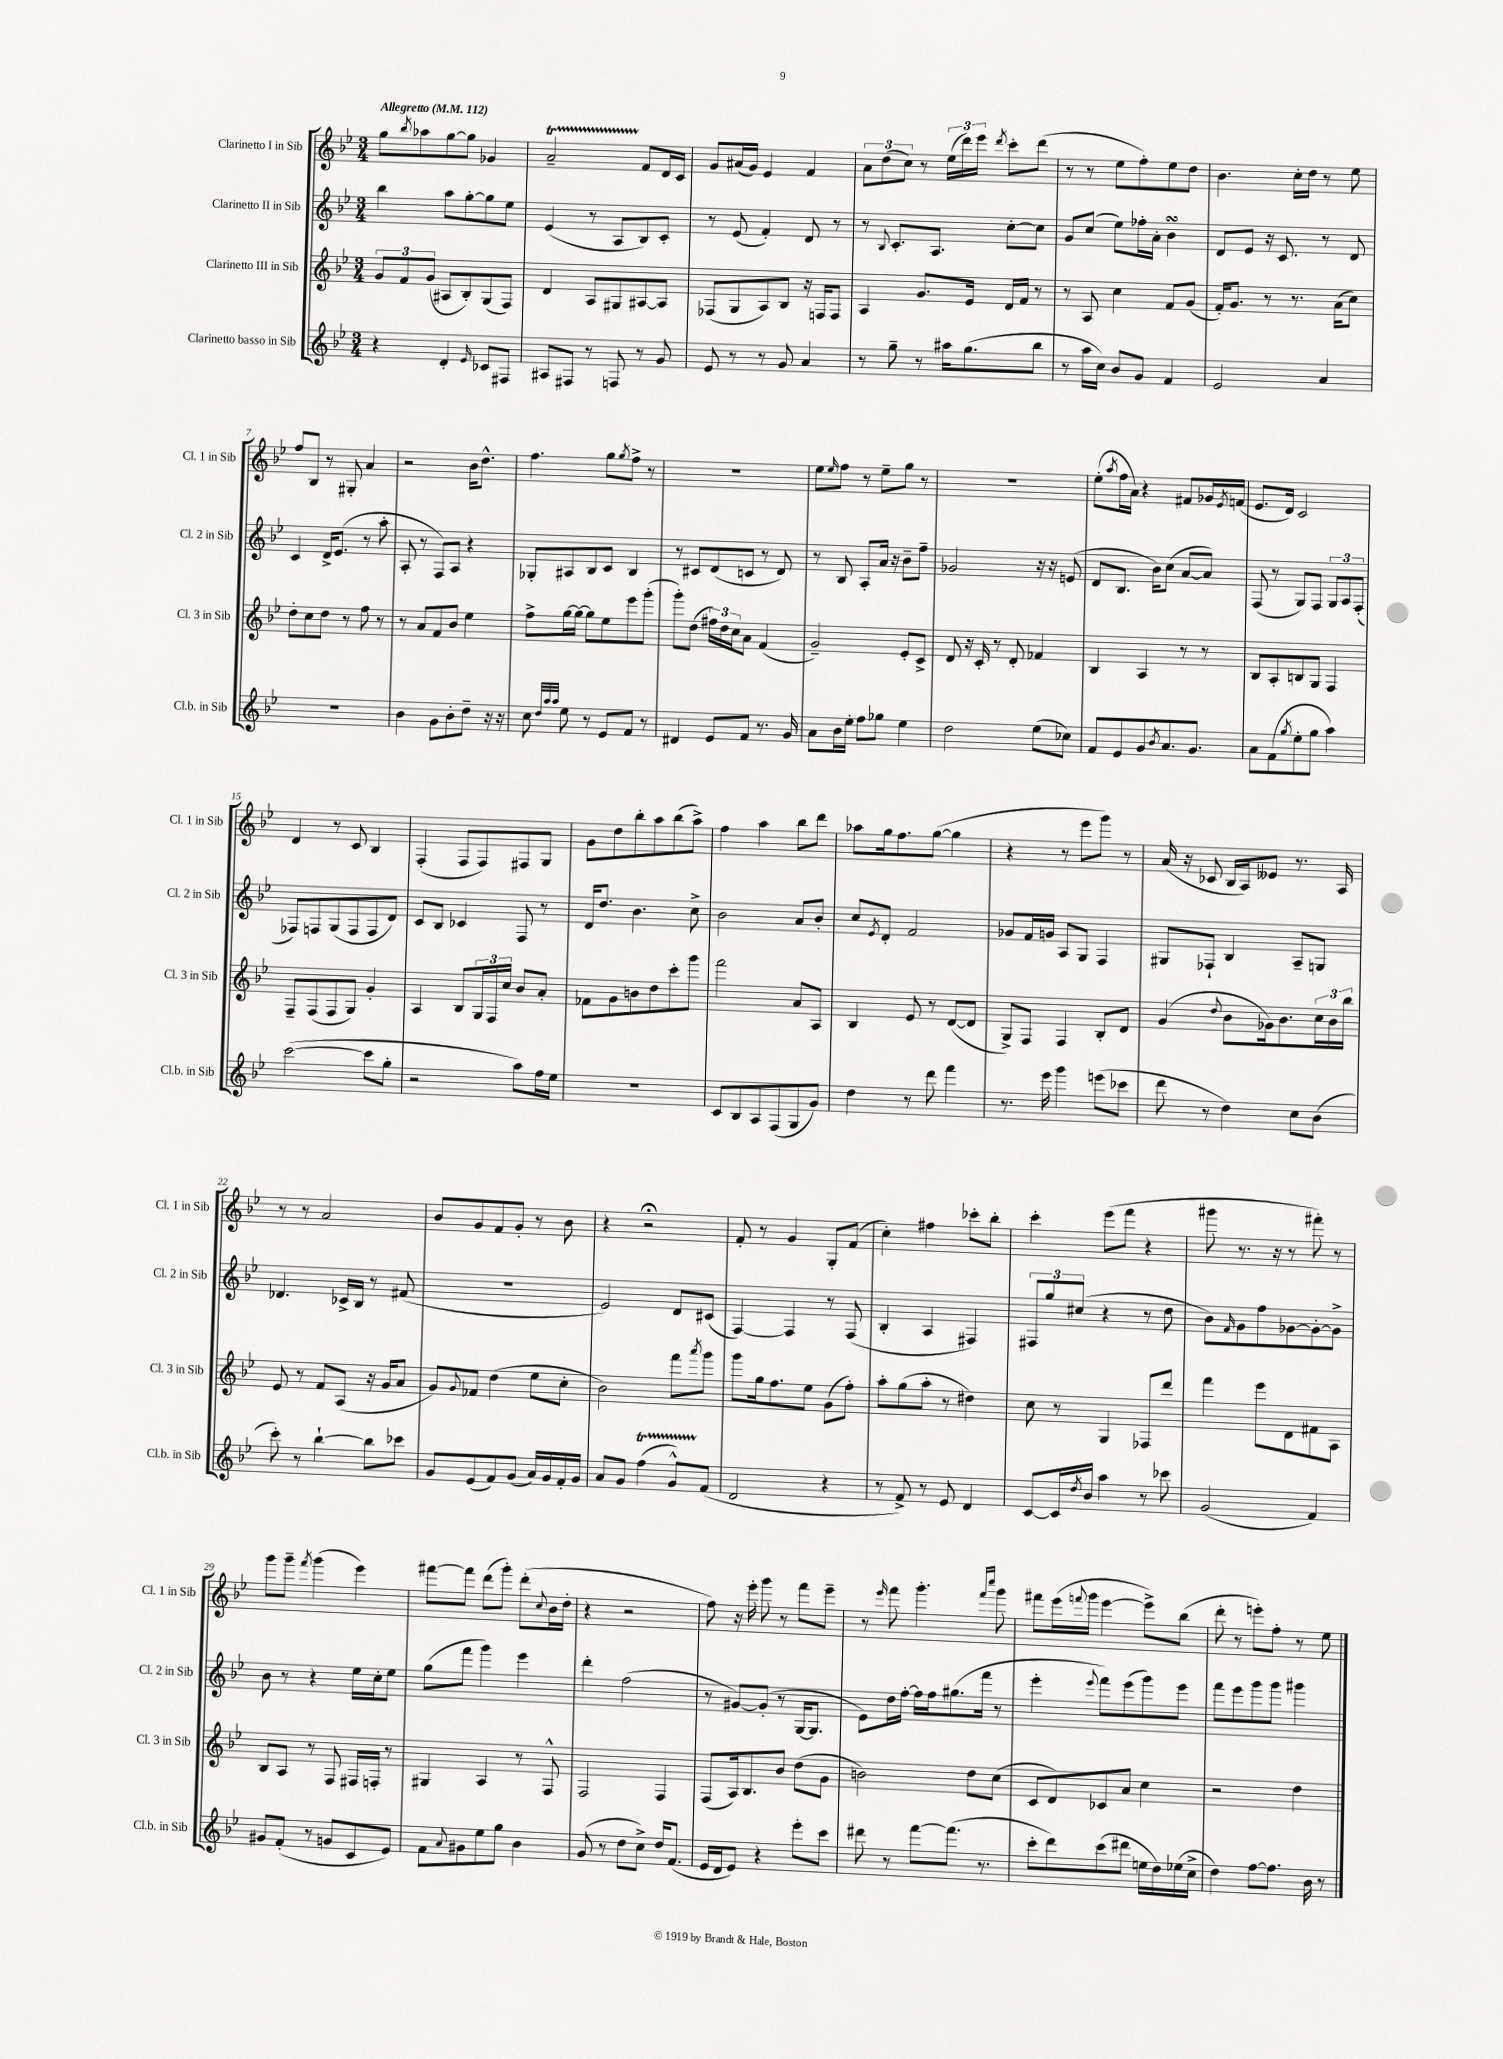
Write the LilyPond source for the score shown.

<<
\new StaffGroup <<
\new Staff = "s0" \with { instrumentName = "Clarinetto I in Sib" shortInstrumentName = "Cl. 1 in Sib" } {
    \clef treble \key bes \major \numericTimeSignature \time 3/4 \tempo "Allegretto" 4 = 112
    g''8 \acciaccatura { bes''8 } aes''8 g''8~ g''8 ges'4 |
    a'2--\startTrillSpan f'8\stopTrillSpan d'16 c'16 |
    g'8 ais'16( g'16) ees'4 f'4 |
    \tuplet 3/2 { a'8 d''8( c''8) } r8 \tuplet 3/2 { ees''16( d'''16) ees'''16 } \acciaccatura { d'''8 } c'''8-. d'''8( |
    r8 r8 ees''8 f''8-.) ees''8 d''8 |
    bes'4. c''16-. d''16 r8 ees''8 |
    f''8 bes8 r8 gis8-. a'4 |
    r2 bes'16 d''8.-^ |
    f''4. g''8 \acciaccatura { g''8 } f''8-> r8 |
    R2. |
    ees''8 \grace { ees''16 } f''8 r8 ees''8-- g''8 r8 |
    R2. |
    ees''8-.( \acciaccatura { a''8 } f''16 a'16) r4 fis'8 ges'16 \acciaccatura { ees'8 } f'16( |
    ees'8. d'16) c'2 |
    d'4 r8 c'8 bes4 |
    f4-.( f8 f8) fis8 g8 |
    g'8 d''8 bes''8-. a''8 bes''8( a''8->) |
    f''4 a''4 bes''8 d'''8 |
    aes''8 g''16 f''8. g''8~( g''4 |
    r4 r8 ees'''8 g'''8) r8 |
    a'16( r16 ces'8 bes16 a16) eeses'8 r8. a16 |
    r8 r8 a'2 |
    bes'8 g'8 f'8 g'8-. r8 bes'8 |
    r4 r2\fermata |
    f'8-. r8 g'4 g8-. f'8( |
    c''4-.) fis''4 ces'''8-. bes''8-. |
    c'''4-. ees'''8( f'''8 r4 |
    gis'''8 r8. r16 r8 fis'''8-.) r8 |
    g'''8 g'''8-- \acciaccatura { f'''8 } g'''4( ees'''4) |
    fis'''8~ fis'''8 d'''8( g'''8-.) d'''8-.( \appoggiatura { c''8 } bes'16 d''16-. |
    r4 r2 |
    f''8) r16 ees'''16-. g'''8 r8 f'''8 ees'''8-- |
    r8 \grace { ees'''16 } f'''8 g'''4.-. \grace { f'''16 c''''16 } g'''8 |
    fis'''8 ees'''16( \appoggiatura { f'''8 } g'''16 ees'''4~ ees'''8->) bes''8( |
    d'''8-. r8 e'''8-.) f''8-. r8 ees''8 \bar "|." |
}
\new Staff = "s1" \with { instrumentName = "Clarinetto II in Sib" shortInstrumentName = "Cl. 2 in Sib" } {
    \clef treble \key bes \major \numericTimeSignature \time 3/4
    bes''4 a''8 g''8~-. g''8 ees''8 |
    ees'4( r8 a8 bes8) c'8-. |
    r8 ees'8( f'4-.) d'8 r8 |
    r8 \appoggiatura { bes8 } c'8.-. a8. c''8~-. c''8 |
    g'8 c''8( ees''8) fes''16-. a'16-. bes'4\turn |
    d'8 ees'8 r16 c'8. r8 d'8 |
    c'4 d'16-> ees'8.( r8 a''8-. |
    a8-. r8 f8) a8 r4 |
    ges8-. ais8 bes8 c'8 bes4 |
    r8 cis'8 d'8( c'8 r8 d'8) |
    r8 bes8 a8-. a'16 r16 bes'8-- f''8-- |
    ges'2 r16 r16 e'8( |
    d'8 bes8. bes'16) c''8( a'8~ a'8) |
    f8( r8 g8) f8 \tuplet 3/2 { g8 a8 f8-.( } |
    fes8) f8 g8( f8 f8 d'8) |
    c'8 bes8 ces'4 f8 r8 |
    d'16 d''8. bes'4. c''8-> |
    bes'2 a'8 bes'8-. |
    c''8 \acciaccatura { ees'8 } d'8-. f'2 |
    ges'8 f'16 g'16 a8 g8 f4 |
    gis8 fes8-! bes4 a8-- g8 |
    des'4. ces'16-> bes16 r8 fis'8( |
    R2. |
    ees'2) d'8 cis'8( |
    f4~) f4 r8 f8( |
    bes4-. a4 fis4) |
    \tuplet 3/2 { fis8 g''8 cis''8( } r4 r8 d''8 |
    bes'8) \grace { f'16 } g'8 f''8 ges'8~ ges'8~-. ges'8-> |
    bes'8 r8 r4 ees''16 c''16-. ees''8 |
    g''8( f'''8 g'''4) ees'''4 |
    d'''4-. f''2( |
    r8 gis'8~) gis'8-.( r8 g16~ g8. |
    ees'8) d''16 f''16~-. f''16 f''16 gis''8.( f'''16 r8 |
    ees'''4-. \appoggiatura { ees'''8 } f'''8) ees'''8( g'''8) ees'''8 |
    f'''8 ees'''8 g'''8 g'''8 gis'''4 \bar "|." |
}
\new Staff = "s2" \with { instrumentName = "Clarinetto III in Sib" shortInstrumentName = "Cl. 3 in Sib" } {
    \clef treble \key bes \major \numericTimeSignature \time 3/4
    \tuplet 3/2 { g'8 f'8 g'8( } ais8 bes8-.) g8( f8) |
    d'4 a8 gis8 ais8~ ais8 |
    fes8( g8 a8) bes8 r16 f16 f8 |
    a4 g'8. ees'16 d'16 f'16 r8 |
    r8 a8 c''4 f'8 g'8( |
    f'16-.) g'8. r8 r8. a'16( c''8) |
    d''8-. c''8 d''8 r8 f''8 r8 |
    r8 a'8 f'8 bes'8 ees''4 |
    f''8-> g''16~ g''16~ g''8 ees''8 ees'''8 g'''8-.( |
    g'''8-.) d''8( \tuplet 3/2 { fis''16) d''16 c''16 } a'8 f'4( |
    g'2--) ees'8-. c'8-> |
    d'8 r16 c'16-. r8 d'8-. fes'4 |
    bes4 a4 r8 r8 |
    bes8 a8-. b8 g8 f4 |
    f8-- f8( f8 g8) g'4-. |
    a4 bes8 \tuplet 3/2 { g16 f16 c''16 } bes'8 a'8-. |
    fes'8 g'8 b'8 d''8 c'''8-. g'''8 |
    f'''2 a'8 a8 |
    bes4 ees'8 r8 d'8~( d'8 |
    g8->) f8 f4 bes8-. d'8 |
    g'4( \appoggiatura { d''8 } bes'8 ges'16) bes'8. \tuplet 3/2 { c''16 bes'16 bes''16 } |
    ees'8 r8 f'8 a8( r16 g'16 a'8 |
    g'8) \appoggiatura { g'8 } fes'8 d''4( ees''8 c''8-. |
    bes'2) f'''8 \acciaccatura { a'''8 } g'''8 |
    g'''8 g''16 f''8. ees''8 g'8( f''8-.) |
    a''8-. g''8( a''8-. r8 dis''4) |
    c''8 r8 g4 fes8 d'''8 |
    f'''4 ees'''8 d'8 fis'8 a8 |
    bes8 a8 r8 f8 fis16 f16-. r8 |
    gis4 a4 r8 f8-^ |
    f2 f4 |
    f8( a16) bes8. bes'8 d''8( g'8 |
    b'2) d''8 c''8( |
    c'8 d'8) ces'8 a'8 c''4 |
    r2 d''4 \bar "|." |
}
\new Staff = "s3" \with { instrumentName = "Clarinetto basso in Sib" shortInstrumentName = "Cl.b. in Sib" } {
    \clef treble \key bes \major \numericTimeSignature \time 3/4
    r4 d'4-. \grace { ees'16 } ces'8 fis8 |
    ais8 fis8 r8 f8 r8 g'8 |
    ees'8 r8 r8 g'8 a'4 |
    r8 g''8-- r8 ais''16 g''8.( bes''8 |
    r8 a''16 c''16) bes'8 g'8 f'4 |
    ees'2 a'4 |
    R2. |
    bes'4 g'8 bes'8-. d''8-- r16 r16 |
    c''8 \grace { d''32 a''32 a''32 } ees''8 r8 ees'8 f'8 r8 |
    dis'4 ees'8 f'8 r8. g'16 |
    a'8 bes'16 ees''16-. f''8 ges''8 ees''4 |
    d''2 ees''8( ces''8) |
    f'8 ees'8 g'8 \acciaccatura { bes'8 } a'8. g'8. |
    a'8 f'8( \acciaccatura { g''8 } ees''8-. g''8 a''4) |
    c'''2~( c'''8 g''8-. |
    r2 a''8) f''16 ees''16 |
    R2. |
    c'8 bes8 a8 f8( g8 g'8) |
    d''4 r8 d'''8 f'''4 |
    r8. ees'''16 g'''4 e'''8( ces'''8 |
    d'''8 r8 d''4) c''8 bes'8( |
    c'''8-.) r8 bes''4~-! bes''8 ces'''8 |
    g'8 ees'8( f'8) g'8( a'16) g'16 f'16-. g'16 |
    a'8 g'8 f''4\startTrillSpan( g'8-^) f'8\stopTrillSpan( |
    d'2 r4 |
    r8 f'8->) r8 ees'8 d'4 |
    c'8~ c'16 \acciaccatura { d''8 } bes'16 a''4 r8 ces'''8 |
    g'2( f'4) |
    gis'8 f'8-.( r8 g'8 c'8 ees'8) |
    f'8 \appoggiatura { a'8 } gis'8 ees''8 g''8 bes'4 |
    g'8( r8 d''8 c''8->) d''16 f'8.( |
    ees'16 d'16 ees'8) r4 ees'''8-. c'''8 |
    dis'''8 r8 f'''8~ f'''8.( r8. |
    c'''8-. d'''8) c'''8( dis'''8 e''16 d''16) ees''16( c''16-> |
    d''4) f''8~ f''8. bes'16 r8 \bar "|." |
}
>>
>>
